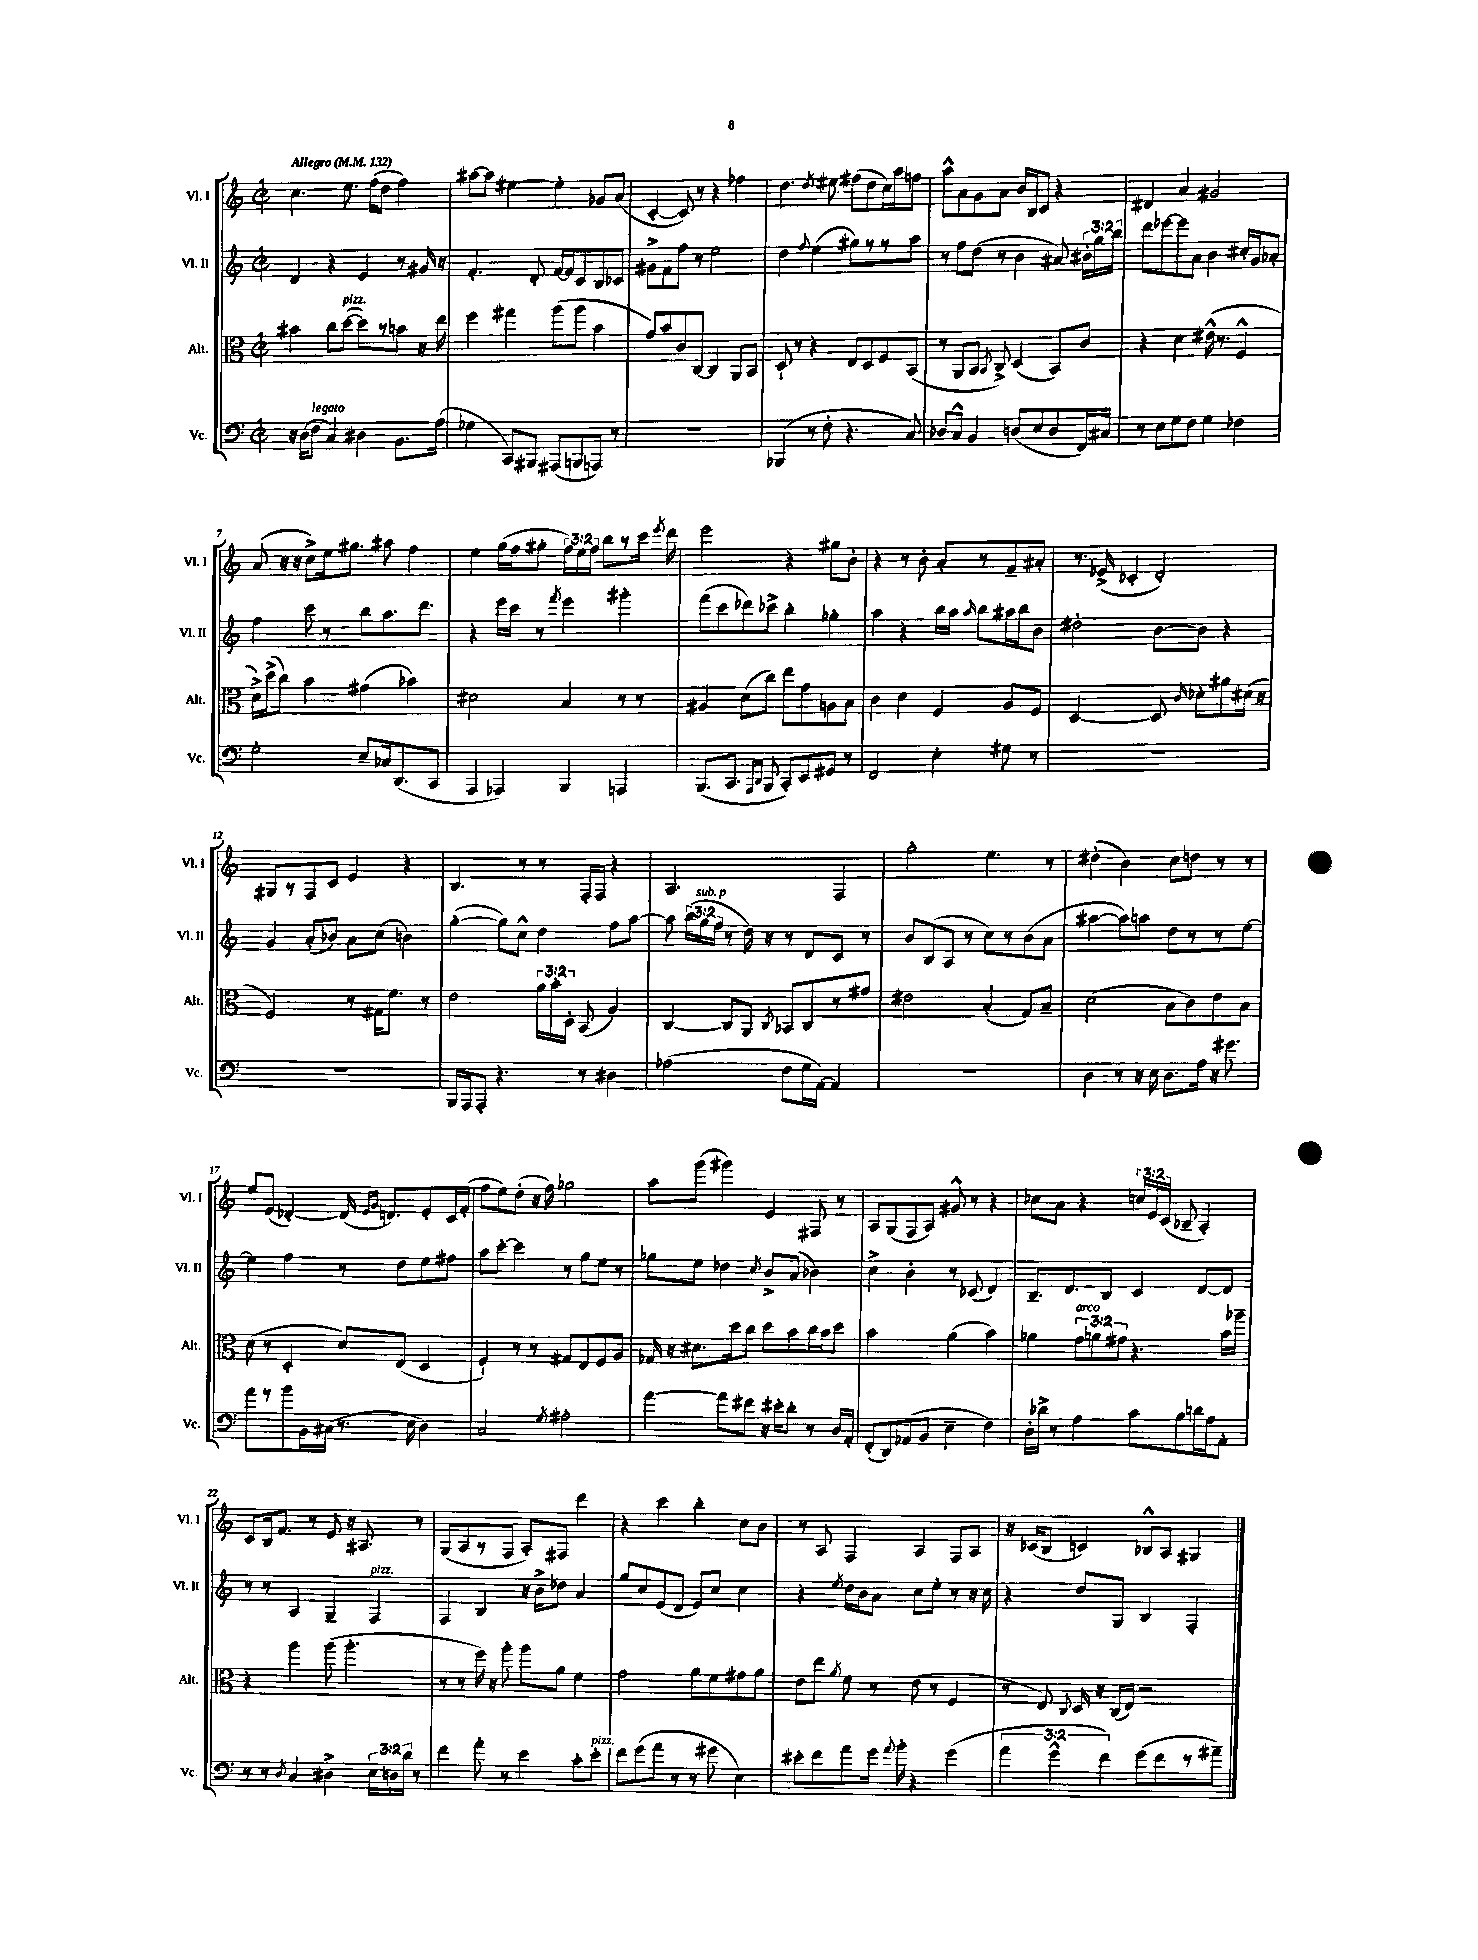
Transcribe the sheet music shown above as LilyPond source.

<<
\new StaffGroup <<
\new Staff = "s0" \with { instrumentName = "Vl. I" shortInstrumentName = "Vl. I" } {
    \clef treble \key c \major \defaultTimeSignature \time 2/2 \override Staff.TupletNumber.text = #tuplet-number::calc-fraction-text \tempo "Allegro" 4 = 132
    \autoBeamOff c''4. e''8. f''16[( d''8] f''4) |
    ais''8[~ ais''8] eis''4~ eis''4-. ges'8[ a'8]( |
    c'4~-. c'8) r8 r4 fes''4 |
    d''4. \acciaccatura { d''8 } eis''8 fis''8[( d''8 c''16) a''16 f''8] |
    a''8[-^ a'8 g'8 a'8] b'16[ b16 c'8] r4 |
    dis'4 a'4 gis'2 |
    a'8( r16 r16 c''8[->) e''16 gis''8.] ais''8 f''4 |
    e''4 g''16[( f''16 gis''8]-. \tuplet 3/2 { f''16[) e''16 f''16] } b''8[ r8 c'''16] \acciaccatura { e'''8 } d'''16 |
    e'''2 r4 gis''8[ b'8]-. |
    r4 r8 b'8-. a'8[-. r8 f'8-- ais'8]-. |
    r8. ees'16->( ces'4-. d'2-.) |
    gis8[ r8 f8 c'8] e'4 r4 |
    b4. r8 r8 f16[-. f16] r4 |
    a2. f4 |
    g''2-. e''4. r8 |
    dis''4-.( b'4) c''8[ d''8] r8 r8 |
    e''8[ e'8]( des'4~-.) des'16( \grace { e'16[ g'16] } d'8.[) e'8-. c'16 f'16]-.( |
    f''8[ e''8) d''8]-.( r16 f''16) ges''2 |
    a''8[ g'''8]( gis'''4) e'4 fis8 r8 |
    a8[ g8( f8 a8]) gis'8-^ r8 r4 |
    ces''8[ a'8] r4 \tuplet 3/2 { c''16[ e'16 c'16]( } bes8-- a4-.) |
    c'8[ b16 f'8.] r8 e'8 r16 ais8. r8 |
    g8[( a8 r8 f8] a8[-.) fis8] d'''4 |
    r4 c'''4 b''4-. c''8[ b'8] |
    r8 a8 f4 a4 f8[ a8] |
    r16 ces'16[( b8] c'4) bes8[-^ a8] gis4 \bar "|." |
}
\new Staff = "s1" \with { instrumentName = "Vl. II" shortInstrumentName = "Vl. II" } {
    \clef treble \key c \major \defaultTimeSignature \time 2/2 \override Staff.TupletNumber.text = #tuplet-number::calc-fraction-text
    \autoBeamOff d'4 r4 e'4 r8 gis'16 r16 |
    f'4.-. d'8-. f'16[~ f'16 c'8 b8 ces'8] |
    gis'8[-> f'8 f''8] r8 e''2 |
    d''4 \appoggiatura { f''8 } e''4( gis''8[) r8 r8 a''8] |
    r8 f''8[ d''8]( r8 b'4 ais'8) \tuplet 3/2 { bis'16[-. g''16 b''16] } |
    d'''8[ ees'''8~ ees'''8 a'8] b'4 cis''16[-. g'16 aes'8]-. |
    f''4 c'''8 r8 b''8[ a''8. d'''8.] |
    r4 e'''16[ c'''16] r8 \acciaccatura { f'''8 } e'''4 gis'''4-. |
    f'''8[( c'''8 des'''8) ces'''8]-> b''4-. ges''4-. |
    a''4 r4 b''16[ a''16] \grace { a''16 } b''8[ ais''16 b''16 b'8] |
    dis''2-. b'8[~ b'8] r4 |
    g'4 a'8[-.( bes'8]) a'8[ c''8]( b'4) |
    g''4~-.( g''8[) c''8]-^ d''4 f''8[ a''8]~ |
    a''8 \tuplet 3/2 { b''16[( g''16^\markup { \italic "sub. p" } f''16] } r8 d''16) r16 r8 d'8[ c'8] r8 |
    b'8[ b8( a8] r8 c''8[) r8 b'8( a'8] |
    ais''4~ ais''8[) a''8] d''8[ r8 r8 e''8]~ |
    e''4 f''4 r8 d''8[ e''8 fis''8] |
    a''8[ c'''8]~-. c'''4 r8 g''8[ e''8] r8 |
    ges''8[ e''8] des''4 \acciaccatura { c''8 } b'8[-> a'8]( bes'4) |
    c''4-> b'4-. r8 ces'8( d'4) |
    b8.[-- d'8. b8] c'4 d'8[~ d'8] |
    r8 r8 a4 g4-- f4^\markup { \italic "pizz." } |
    f4 b4 r16 b'16[-> des''8] a'4 |
    g''8[ c''8 e'8( d'8] e'8[) c''8] c''4 |
    r4 \acciaccatura { e''8 } d''16[ b'16 a'8] c''8[ e''8]-. r8 r16 c''16 |
    r4 d''8[ g8] b4 f4-. \bar "|." |
}
\new Staff = "s2" \with { instrumentName = "Alt." shortInstrumentName = "Alt." } {
    \clef alto \key c \major \defaultTimeSignature \time 2/2 \override Staff.TupletNumber.text = #tuplet-number::calc-fraction-text
    \autoBeamOff bis'4 c''8[ d''8]~^\markup { \italic "pizz." }( d''8[) r8 b'8] r16 e''16 |
    f''4 gis''4 a''8[( a''8] b'4 |
    g'8[) b'8 c'8 c8]~ c4 a,8[ b,8] |
    d8-! r8 r4 e8[ d8 f8 b,8]( |
    r8 a,8[ b,8] \acciaccatura { b,8 } c8->) d4( b,8[) c'8] |
    r4 d'4 eis'16-^( r8. f4-^ |
    d'16[->) d''16->( c''8]) b'4 gis'4( bes'4) |
    dis'2 b4 r8 r8 |
    ais4 d'8[( c''8]) e''8[ g'8 a8 b8] |
    c'4 d'4 f4 a8[ f8] |
    d2~ d8 \grace { c'16 } des'8[-. ais'8 dis'16]( r16 |
    f2) r8 gis16[ f'8.] r8 |
    e'2 \tuplet 3/2 { a'16[ b'16-. d16]-. } b,8( a4) |
    c4~ c8[ a,8] \acciaccatura { c8 } bes,8[ c8 r8 gis'8] |
    eis'2 b4-.( g8[) b8]-- |
    d'2( b8[ c'8) e'8 b8] |
    d'8( r8 d4-. d'8[) e8]( d4 |
    f4-!) r8 r8 gis8[ e8 f8 a8] |
    ges16 r16 dis'8.[ d''16 c''8] d''8[ b'8 c''16 b'16 d''8] |
    b'2 a'4( b'4) |
    aes'4 \tuplet 3/2 { g'8[^\markup { \italic "arco" } a'8 gis'8] } r4. b'16[ aes''16]-- |
    r4 a''4 a''8( a''4.-. |
    r8 r8 f''16) r16 a''8-. a''8[ a'8] f'4 |
    g'2 a'8[ f'8 gis'8 a'8] |
    e'8[ e''8] \acciaccatura { a'8 } f'8 r8 e'8( r8 f4 |
    r8 e8) \appoggiatura { c8 } d16 r16 c16[( e16]) r2 \bar "|." |
}
\new Staff = "s3" \with { instrumentName = "Vc." shortInstrumentName = "Vc." } {
    \clef bass \key c \major \defaultTimeSignature \time 2/2 \override Staff.TupletNumber.text = #tuplet-number::calc-fraction-text
    \autoBeamOff r16 d16[( f8]^\markup { \italic "legato" } c4) dis4 b,8.[ a16]( |
    ges4 c,8[) bis,,8] ais,,8[( b,,8 a,,8]) r8 |
    R1 |
    bes,,4( r8 f8-. r4. c8) |
    des8[ c8]-^ b,4 d8[( e8 d8 f,16) cis16] |
    r8 e8[ g8 f8] g4 fes4 |
    g2-. e8[-- ces16 d,8.( c,8] |
    a,,4 aes,,4) b,,4 a,,4 |
    b,,8.[( c,8.] \grace { a,,16[ d,16] } b,,8 c,8[-.) e,8 gis,8] r8 |
    f,2 e4-. gis8 r8 |
    R1 |
    R1 |
    b,,16[ a,,16 a,,8]-. r4. r8 dis4 |
    aes2( f8[ g16 a,16]~) a,4 |
    R1 |
    d4 r8 r16 e16 d8.[ a16] r16 gis'8. |
    a'8[ r8 b'8 b,16 cis16]( r8. e16 d4) |
    c2 \acciaccatura { g8 } ais2-. |
    a'4~ a'8[ fis'8] r16 eis'16[-. d'8]-. r8 d16[ a,16]-. |
    f,8[-.( d,8) aes,8( b,8] e4-- f4) |
    d16[-. des'16]-> r8 a4 c'8[ b8 d'16 a16 a,8]-. |
    r8 r8 \acciaccatura { d8 } c4 dis4-> \tuplet 3/2 { e16[ d16 d'16] } r8 |
    f'4 a'8-. r8 e'4 c'8[-. e'8]-.^\markup { \italic "pizz." } |
    f'8[ g'8( a'8] r8 r8 gis'8 e4) |
    eis'8[-. f'8 a'8 g'16] \appoggiatura { a'8 } b'16-. r4 g'4( |
    \tuplet 3/2 { a'4 g'4-^ f'4) } g'8[( f'8 r8 ais'8]--) \bar "|." |
}
>>
>>
